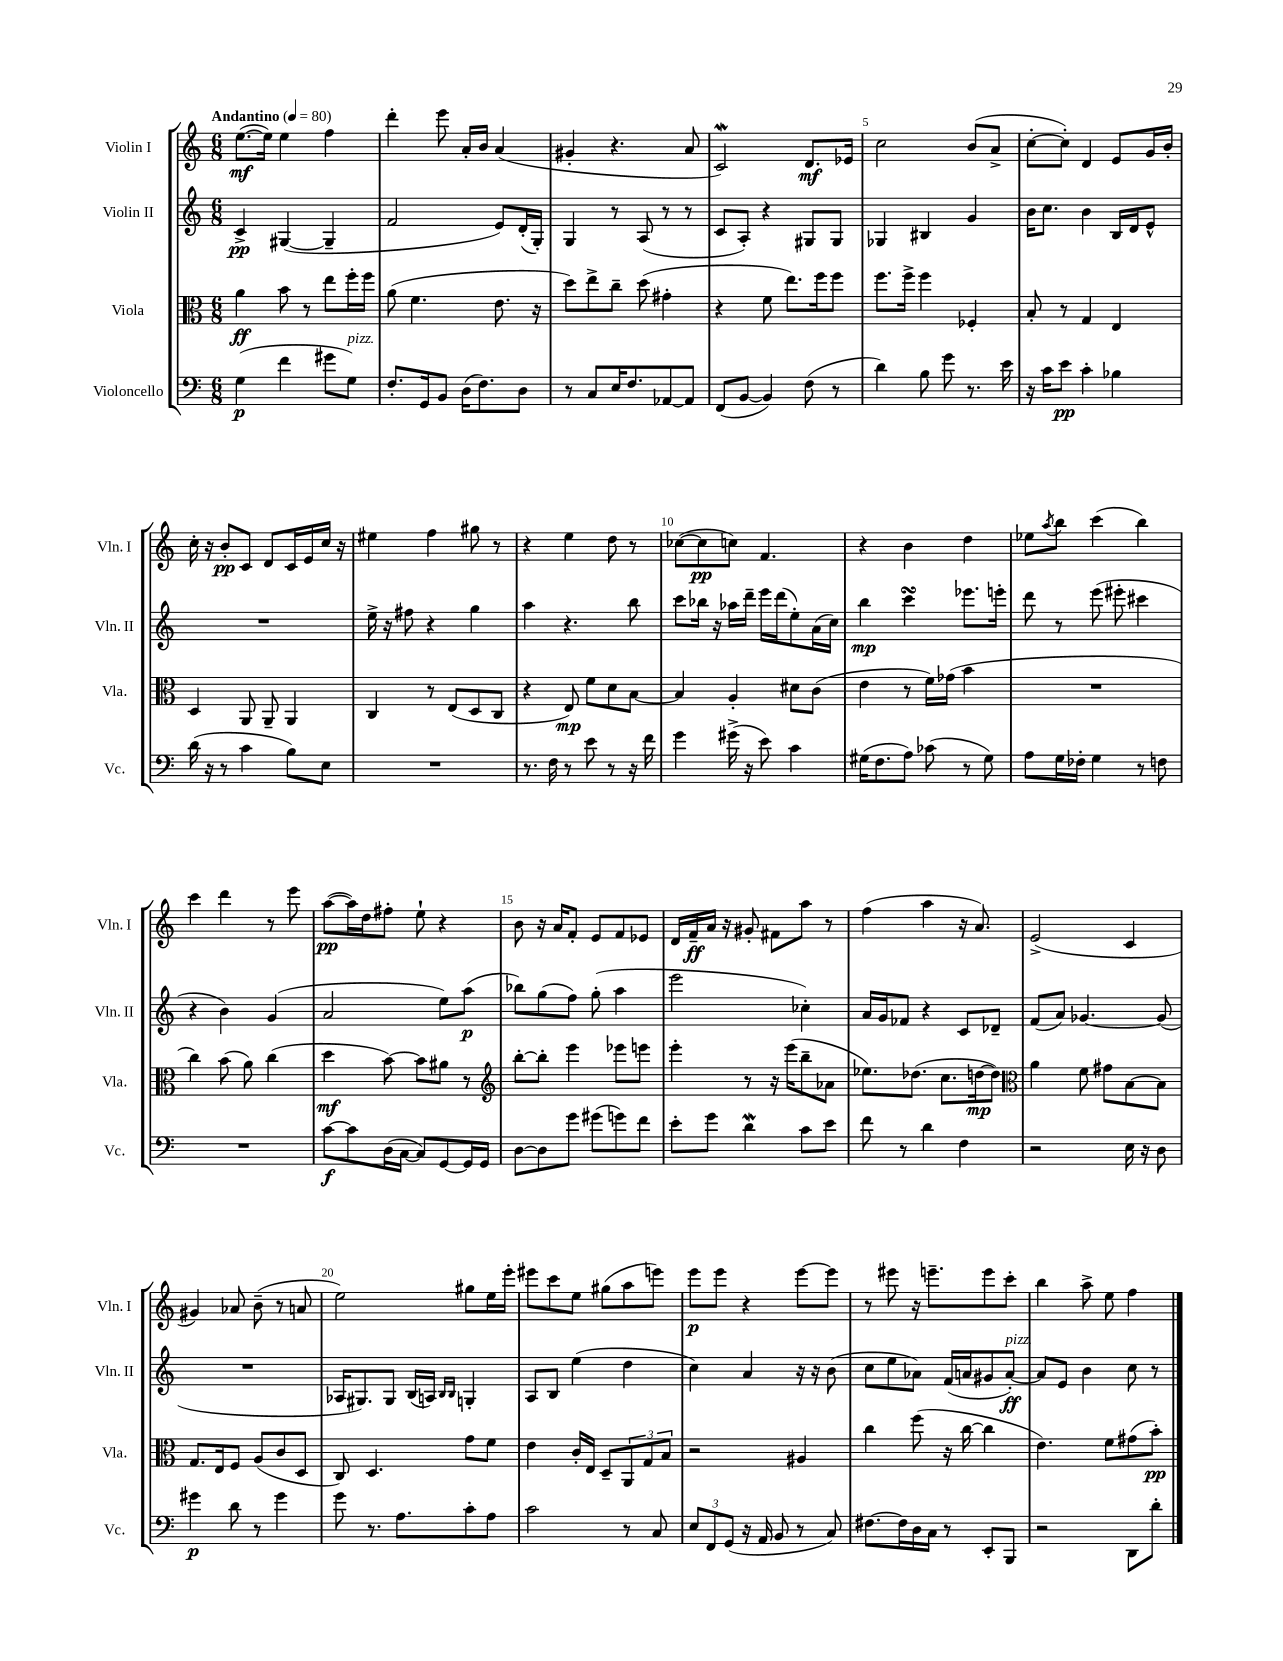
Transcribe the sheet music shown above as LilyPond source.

<<
\new StaffGroup <<
\new Staff = "s0" \with { instrumentName = "Violin I" shortInstrumentName = "Vln. I" } {
    \clef treble \key c \major \numericTimeSignature \time 6/8 \tempo "Andantino" 4 = 80
    e''8.~\mf( e''16) e''4 f''4 |
    d'''4-. e'''8 a'16-. b'16 a'4( |
    gis'4-. r4. a'8 |
    c'2\mordent) d'8.\mf ees'16 |
    c''2 b'8( a'8-> |
    c''8~-. c''8-.) d'4 e'8 g'16 b'16-. |
    c''16-. r16 b'8-.\pp c'8 d'8 c'16 e'16 c''16 r16 |
    eis''4 f''4 gis''8 r8 |
    r4 e''4 d''8 r8 |
    ces''8~( ces''8\pp c''8) f'4. |
    r4 b'4 d''4 |
    ees''8 \acciaccatura { a''8 } b''8 c'''4( b''4) |
    c'''4 d'''4 r8 e'''8 |
    a''8~\pp( a''16) d''16 fis''8-. e''8-! r4 |
    b'8 r16 a'16 f'8-. e'8 f'8 ees'8 |
    d'16 f'16--\ff a'16 r16 gis'8-. fis'8 a''8 r8 |
    f''4( a''4 r16 a'8.) |
    e'2->( c'4 |
    gis'4) aes'8 b'8--( r8 a'8 |
    e''2) gis''8 e''16 e'''16-. |
    eis'''8 c'''8 e''8 gis''8( a''8 e'''8) |
    e'''8\p e'''8 r4 e'''8~ e'''8 |
    r8 eis'''8 r16 e'''8.-- e'''8 c'''8-. |
    b''4 a''8-> e''8 f''4 \bar "|." |
}
\new Staff = "s1" \with { instrumentName = "Violin II" shortInstrumentName = "Vln. II" } {
    \clef treble \key c \major \numericTimeSignature \time 6/8
    c'4->\pp gis4~( gis4-- |
    f'2 e'8) d'16-.( g16-.) |
    g4 r8 a8( r8 r8 |
    c'8 a8-.) r4 gis8 gis8 |
    ges4 bis4 g'4 |
    b'16 c''8. b'4 b16 d'16 e'8-^ |
    R2. |
    e''16-> r16 fis''8 r4 g''4 |
    a''4 r4. b''8 |
    c'''8 bes''16 r16 aes''16 d'''16-- e'''16 d'''16( e''8-.) a'16( c''16) |
    b''4\mp c'''4\turn ees'''8. e'''16-. |
    d'''8 r8 e'''8( eis'''8-. cis'''4 |
    r4 b'4) g'4( |
    a'2 e''8) a''8\p( |
    bes''8) g''8( f''8) g''8-.( a''4 |
    e'''2 ces''4-.) |
    a'16 g'16 fes'8 r4 c'8 des'8-- |
    f'8( a'8) ges'4.~ ges'8( |
    R2. |
    aes16 gis8.) gis8 b16( a16) \grace { b16 b16 } g4-. |
    a8 b8 e''4( d''4 |
    c''4) a'4 r16 r16 b'8( |
    c''8 e''8 aes'8) f'16( a'16 gis'8 a'8~-.\ff^\markup { \italic "pizz." }) |
    a'8 e'8 b'4 c''8 r8 \bar "|." |
}
\new Staff = "s2" \with { instrumentName = "Viola" shortInstrumentName = "Vla." } {
    \clef alto \key c \major \numericTimeSignature \time 6/8
    a'4\ff b'8 r8 e''8 f''16-. f''16 |
    a'8( f'4. e'8. r16 |
    d''8) e''8-> c''8-- d''8( gis'4-. |
    r4 f'8 e''8.) f''16 f''8 |
    f''8. f''16-> f''4 fes4-. |
    b8-. r8 g4 e4 |
    d4 a,8 a,8-- a,4 |
    c4 r8 e8( d8 c8 |
    r4 e8\mp) f'8 d'8 b8~ |
    b4 a4-. dis'8 c'8( |
    e'4 r8 f'16) ges'16( b'4 |
    R2. |
    c''4) b'8( a'8) c''4( |
    d''4\mf b'8~) b'8 ais'8 r8 |
    \clef treble b''8~-. b''8-. e'''4 ees'''8 e'''8 |
    e'''4-. r8 r16 e'''16( b''8-- aes'8 |
    ees''8.) des''8.( c''8. d''16~\mp d''8) |
    \clef alto a'4 f'8 gis'8 b8~ b8 |
    g8. e16 f8 a8( c'8 d8 |
    c8) d4. g'8 f'8 |
    e'4 c'16-. e16 d8-- \tuplet 3/2 { a,8 g8 b8 } |
    r2 ais4 |
    c''4 f''8( r16 c''16~ c''4 |
    e'4.) f'8 gis'8( b'8-.\pp) \bar "|." |
}
\new Staff = "s3" \with { instrumentName = "Violoncello" shortInstrumentName = "Vc." } {
    \clef bass \key c \major \numericTimeSignature \time 6/8
    g4\p( f'4 gis'8 g8^\markup { \italic "pizz." }) |
    f8.-. g,16 b,8 d16( f8.) d8 |
    r8 c8 e16 f8. aes,8~ aes,8 |
    f,8( b,8~ b,4) f8( r8 |
    d'4) b8 g'8 r8. e'16 |
    r16 c'16 e'8\pp c'4-. bes4 |
    d'16( r16 r8 c'4 b8) e8 |
    R2. |
    r8. f16 r8 e'8 r8 r16 f'16 |
    g'4 gis'16->( r16 e'8) c'4 |
    gis16( f8. a8) ces'8( r8 gis8) |
    a8 g16 fes16-. g4 r8 f8 |
    R2. |
    c'8~\f c'8 d16( c16~ c8) g,8~ g,16 g,16 |
    d8~ d8 g'8 gis'8( g'8) f'8 |
    e'8-. g'8 d'4\mordent c'8 e'8 |
    f'8 r8 d'4 f4 |
    r2 e16 r16 d8 |
    gis'4\p d'8 r8 gis'4 |
    g'8 r8. a8. c'8-. a8 |
    c'2 r8 c8 |
    \tuplet 3/2 { e8 f,8 g,8( } r16 a,16 b,8 r8 c8) |
    fis8.~ fis16 d16 c16 r8 e,8-. b,,8 |
    r2 d,8 d'8-. \bar "|." |
}
>>
>>
\layout { \context { \Score \override BarNumber.break-visibility = ##(#f #t #t) barNumberVisibility = #(every-nth-bar-number-visible 5) } }
